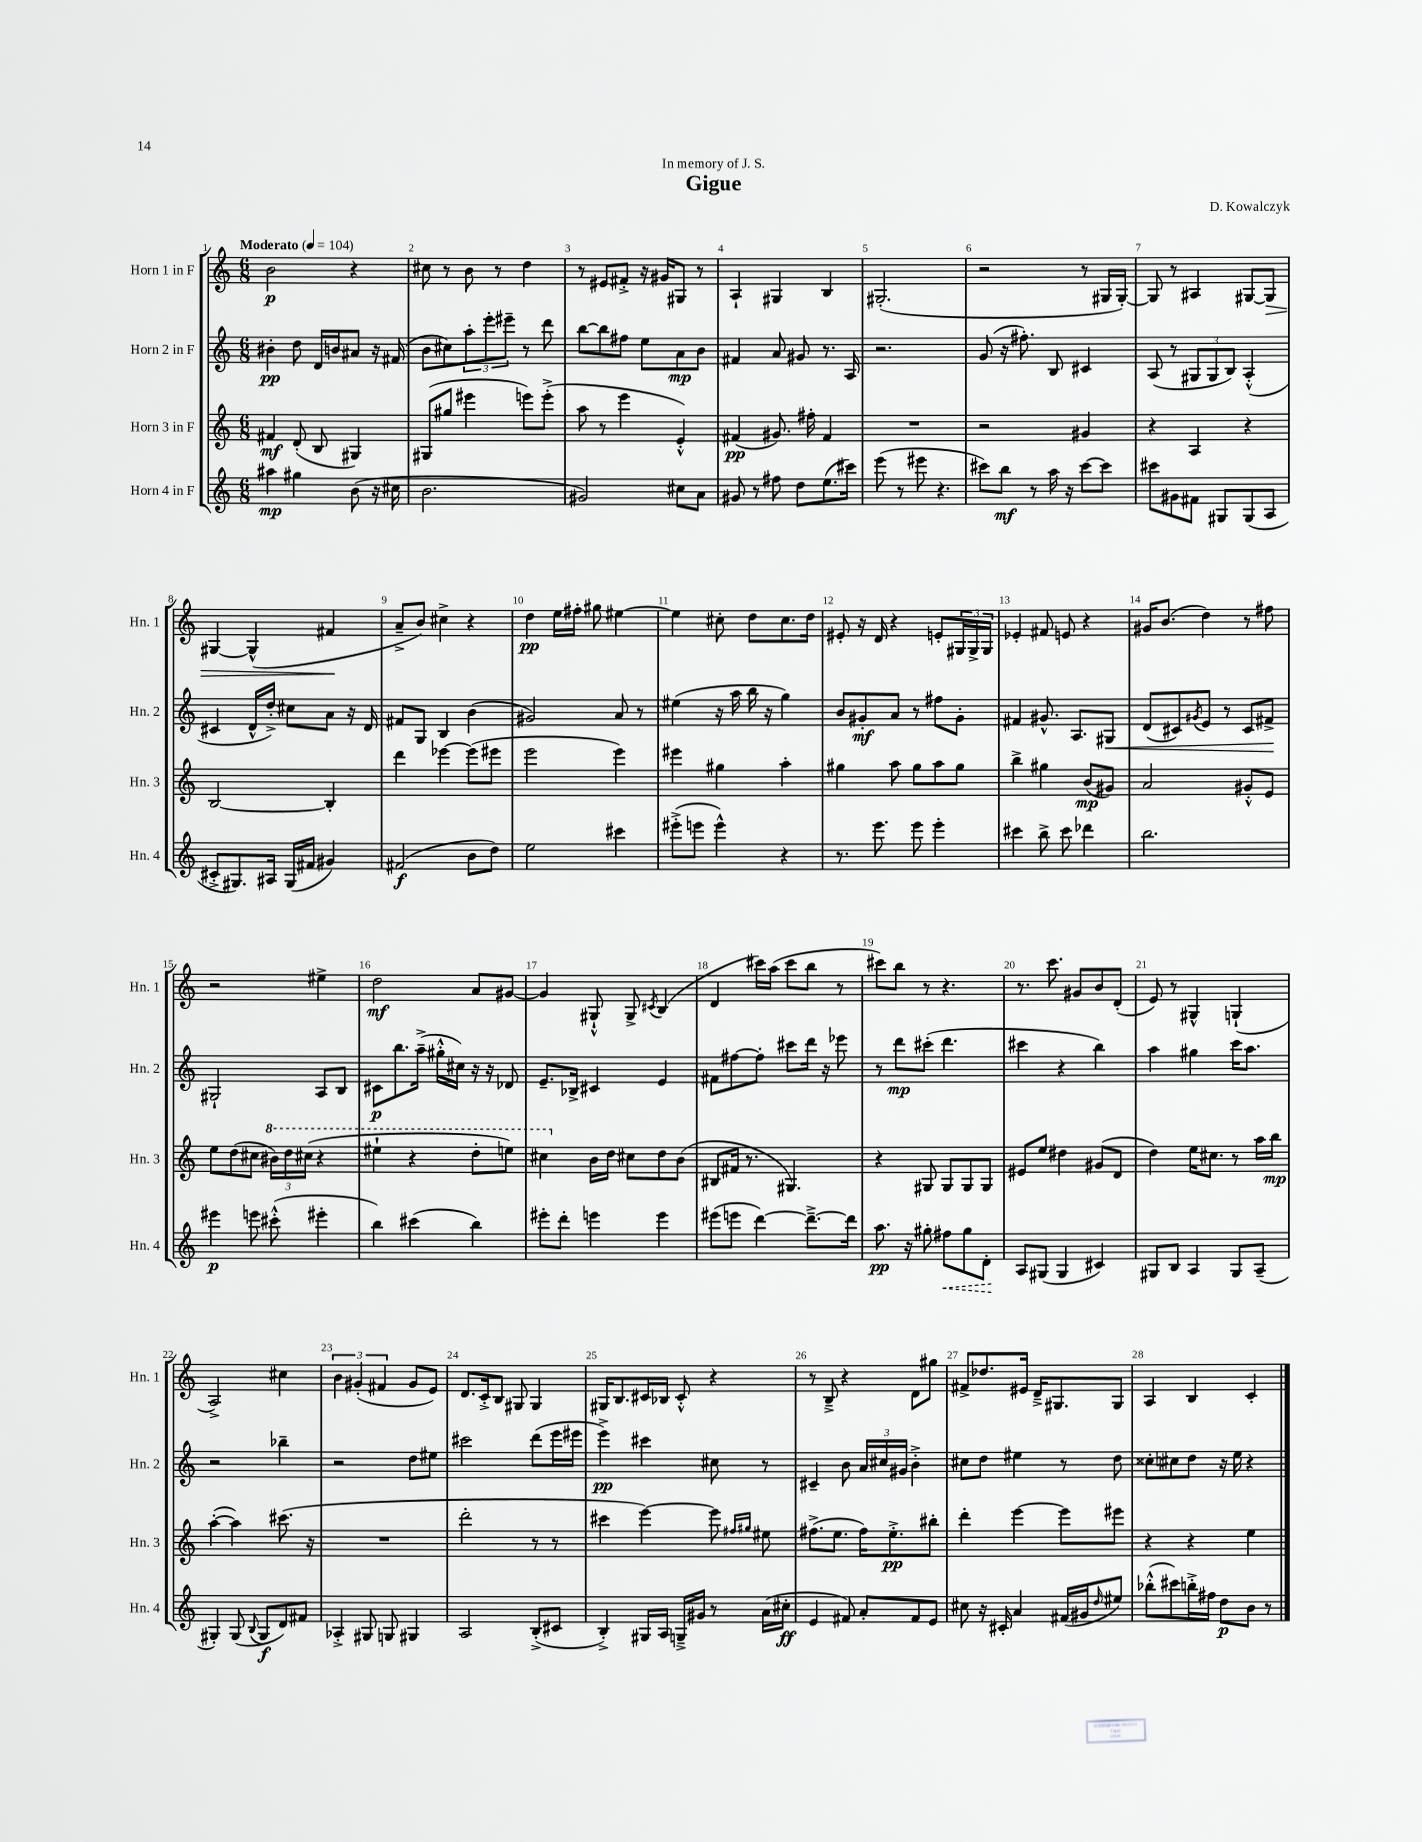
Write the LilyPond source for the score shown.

\header { title = "Gigue" composer = "D. Kowalczyk" dedication = "In memory of J. S." }
<<
\new StaffGroup <<
\new Staff = "s0" \with { instrumentName = "Horn 1 in F" shortInstrumentName = "Hn. 1" } {
    \clef treble \key c \major \numericTimeSignature \time 6/8 \tempo "Moderato" 4 = 104
    b'2\p r4 |
    cis''8 r8 b'8 r8 d''4 |
    r8 eis'8 fis'8-.-> r16 gis'16 gis8 r8 |
    a4-! gis4 b4 |
    gis2.-.( |
    r2 r8 gis16 gis16~-.) |
    gis8 r8 ais4 gis8~ gis8\> |
    gis4~ gis4-^( fis'4\! |
    a'8---> b'8) cis''4-> r4 |
    d''4\pp e''16 fis''16-. gis''8 eis''4~ |
    eis''4 cis''8-. d''8 cis''8. d''16 |
    eis'8-. r16 d'16 r4 e'8-. \tuplet 3/2 { gis16 gis16-> gis16 } |
    ees'4-. fis'8 e'8 r4 |
    gis'16 b'8.( d''4) r8 fis''8 |
    r2 eis''4-> |
    d''2\mf a'8 gis'8~ |
    gis'4 gis8-!-^ gis8-> \acciaccatura { cis'8 } b4( |
    d'4 cis'''16) a''16( cis'''8 b''8 r8 |
    cis'''8) b''8 r8 r4. |
    r8. c'''8. gis'8 b'8 d'8-.( |
    e'8) r8 gis4-^ g4-!( |
    a2->) cis''4 |
    \tuplet 3/2 { b'4 gis'4-.( fis'4 } gis'8 e'8) |
    d'8. c'16-.-> b8 gis8 gis4 |
    gis16 b8. cis'16 bes16 cis'8-.-^ r4 |
    r8 b8---> r4 d'8 gis''8 |
    fis'8-> des''8. eis'16 d'16---> gis8. gis8 |
    a4 b4 c'4-. \bar "|." |
}
\new Staff = "s1" \with { instrumentName = "Horn 2 in F" shortInstrumentName = "Hn. 2" } {
    \clef treble \key c \major \numericTimeSignature \time 6/8
    bis'4-.\pp d''8 d'16 b'16 ais'8 r16 fis'16( |
    b'8 cis''8) \tuplet 3/2 { a''8-. e'''8-. eis'''8-- } r8 d'''8 |
    b''8~ b''8 fis''8 e''8 a'8\mp b'8 |
    fis'4 a'8 gis'8 r8. a16 |
    r2. |
    g'8( r16 fis''8.-.) b8 cis'4 |
    a8( r8 \tuplet 3/2 { gis8 gis8 b8) } a4-.-^( |
    cis'4 d'16-^ d''16-.->) cis''8 a'8 r16 d'16 |
    fis'8 g8 b4 b'4( |
    gis'2) a'8 r8 |
    eis''4( r16 a''16 b''16 r16 g''4) |
    b'8 gis'8-.\mf a'8 r8 fis''8 gis'8-. |
    fis'4 gis'8.-^ a8. gis8\< |
    d'8( cis'8) \acciaccatura { gis'8 } e'8 r8 cis'8 fis'8->\! |
    gis2-! a8 b8 |
    cis'8\p b''8. a''16--->( gis''16-.-^ cis''16) r16 r16 des'8 |
    e'8.-- bes16-> cis'4 e'4 |
    fis'8 fis''8~ fis''8-. cis'''8 d'''16 r16 ees'''8 |
    r8 d'''8\mp cis'''8-.( d'''4. |
    cis'''4 r4 b''4) |
    a''4 gis''4 c'''16 a''8. |
    r2 bes''4-- |
    r2 d''8 eis''8 |
    cis'''2 d'''8( e'''16 eis'''16 |
    e'''4->\pp) cis'''4 cis''8 r8 |
    cis'4-- b'8 \tuplet 3/2 { a'16 cis''16 gis'16 } b'4-.-> |
    cis''8 d''8 eis''4 r8 d''8 |
    cisis''8-. cis''8 d''8 r16 e''16 r4 \bar "|." |
}
\new Staff = "s2" \with { instrumentName = "Horn 3 in F" shortInstrumentName = "Hn. 3" } {
    \clef treble \key c \major \numericTimeSignature \time 6/8
    fis'4\mf d'8-.( b8 gis4) |
    gis8( gis''8 eis'''4 e'''8) e'''8-.->( |
    a''8 r8 e'''4 e'4-.-^) |
    fis'4\pp( gis'8.) fis''16-. fis'4 |
    R2. |
    r2 gis'4 |
    r4 a4 r4 |
    b2~ b4-. |
    d'''4 ees'''4~ ees'''8( eis'''8 |
    e'''2 e'''4) |
    eis'''4 gis''4 a''4-. |
    gis''4 a''8 gis''8 a''8 gis''8 |
    b''4-> gis''4 b'8\mp( gis'8) |
    a'2 gis'8-.-^ e'8 |
    e''8 d''8( cis''8 \tuplet 3/2 { \ottava #1 bis''16) d'''16 cis'''16( } r4 |
    eis'''4-! r4 d'''8-. e'''8) |
    cis'''4 \ottava #0 b'16 d''16 cis''8 d''8 b'8( |
    bis8 fis'16 r8. gis4.) |
    r4 gis8 gis8 gis8 gis8 |
    eis'8 e''8 dis''4 gis'8( d'8 |
    d''4) e''16 cis''8. r8 a''16 b''16\mp |
    a''4~-.( a''4) cis'''8.( r16 |
    R2. |
    d'''2-. r8 r8 |
    cis'''4 e'''4~) e'''8 \grace { fis''16 gis''16 } eis''8 |
    fis''8.->( e''8. fis''16) e''8.-.->\pp bis''8-. |
    d'''4-. e'''4~ e'''8 eis'''8 |
    r4 r4 e''4 \bar "|." |
}
\new Staff = "s3" \with { instrumentName = "Horn 4 in F" shortInstrumentName = "Hn. 4" } {
    \clef treble \key c \major \numericTimeSignature \time 6/8
    ais''4\mp gis''4 b'8( r16 cis''16 |
    b'2. |
    gis'2) cis''8 a'8 |
    gis'8 r8 fis''8 d''8 e''8.( cis'''16) |
    e'''8( r8 eis'''8 r4. |
    cis'''8) b''8\mf r8 a''16 r16 cis'''8~ cis'''8 |
    cis'''8 gis'8 fis'8 gis8 gis8( a8 |
    cis'8-.-> gis8.) ais16 gis16( fis'16 gis'4) |
    fis'2\f( b'8 d''8) |
    e''2 cis'''4 |
    eis'''8-.->( e'''8 e'''4-^) r4 |
    r8. e'''8. e'''8 e'''4-. |
    cis'''4 b''8-> cis'''8 des'''4 |
    b''2. |
    eis'''4\p e'''8 cis'''8-.-^( eis'''4-. |
    b''4) cis'''4( b''4) |
    eis'''8-. d'''8-. e'''4 e'''4 |
    eis'''8( e'''8 d'''4~) d'''8.~---> d'''16 |
    a''8.\pp r16 gis''8-. \once \override Hairpin.style = #'dashed-line fis''8\< gis''8 d'8-.\! |
    a8 gis8( gis4 cis'4) |
    gis8 b8 a4 gis8 a8--( |
    gis4-.) gis8( \appoggiatura { b8 } gis8\f d'8) fis'8 |
    aes4-.-> gis8 g8 gis4 |
    a2 b8-.->( cis'8 |
    b4-.->) gis16 a16 g16---> gis'16 r8 a'16( cis''16-.\ff |
    e'4 fis'8) a'8-. fis'8 e'8 |
    cis''8 r16 cis'16-. a'4 fis'16( gis'16 \grace { d''16 } eis''8) |
    bes''8-.-^( cis'''8) b''16-.-> fis''16 d''8\p b'8 r8 \bar "|." |
}
>>
>>
\layout { \context { \Score \override BarNumber.break-visibility = ##(#f #t #t) barNumberVisibility = #all-bar-numbers-visible } }
